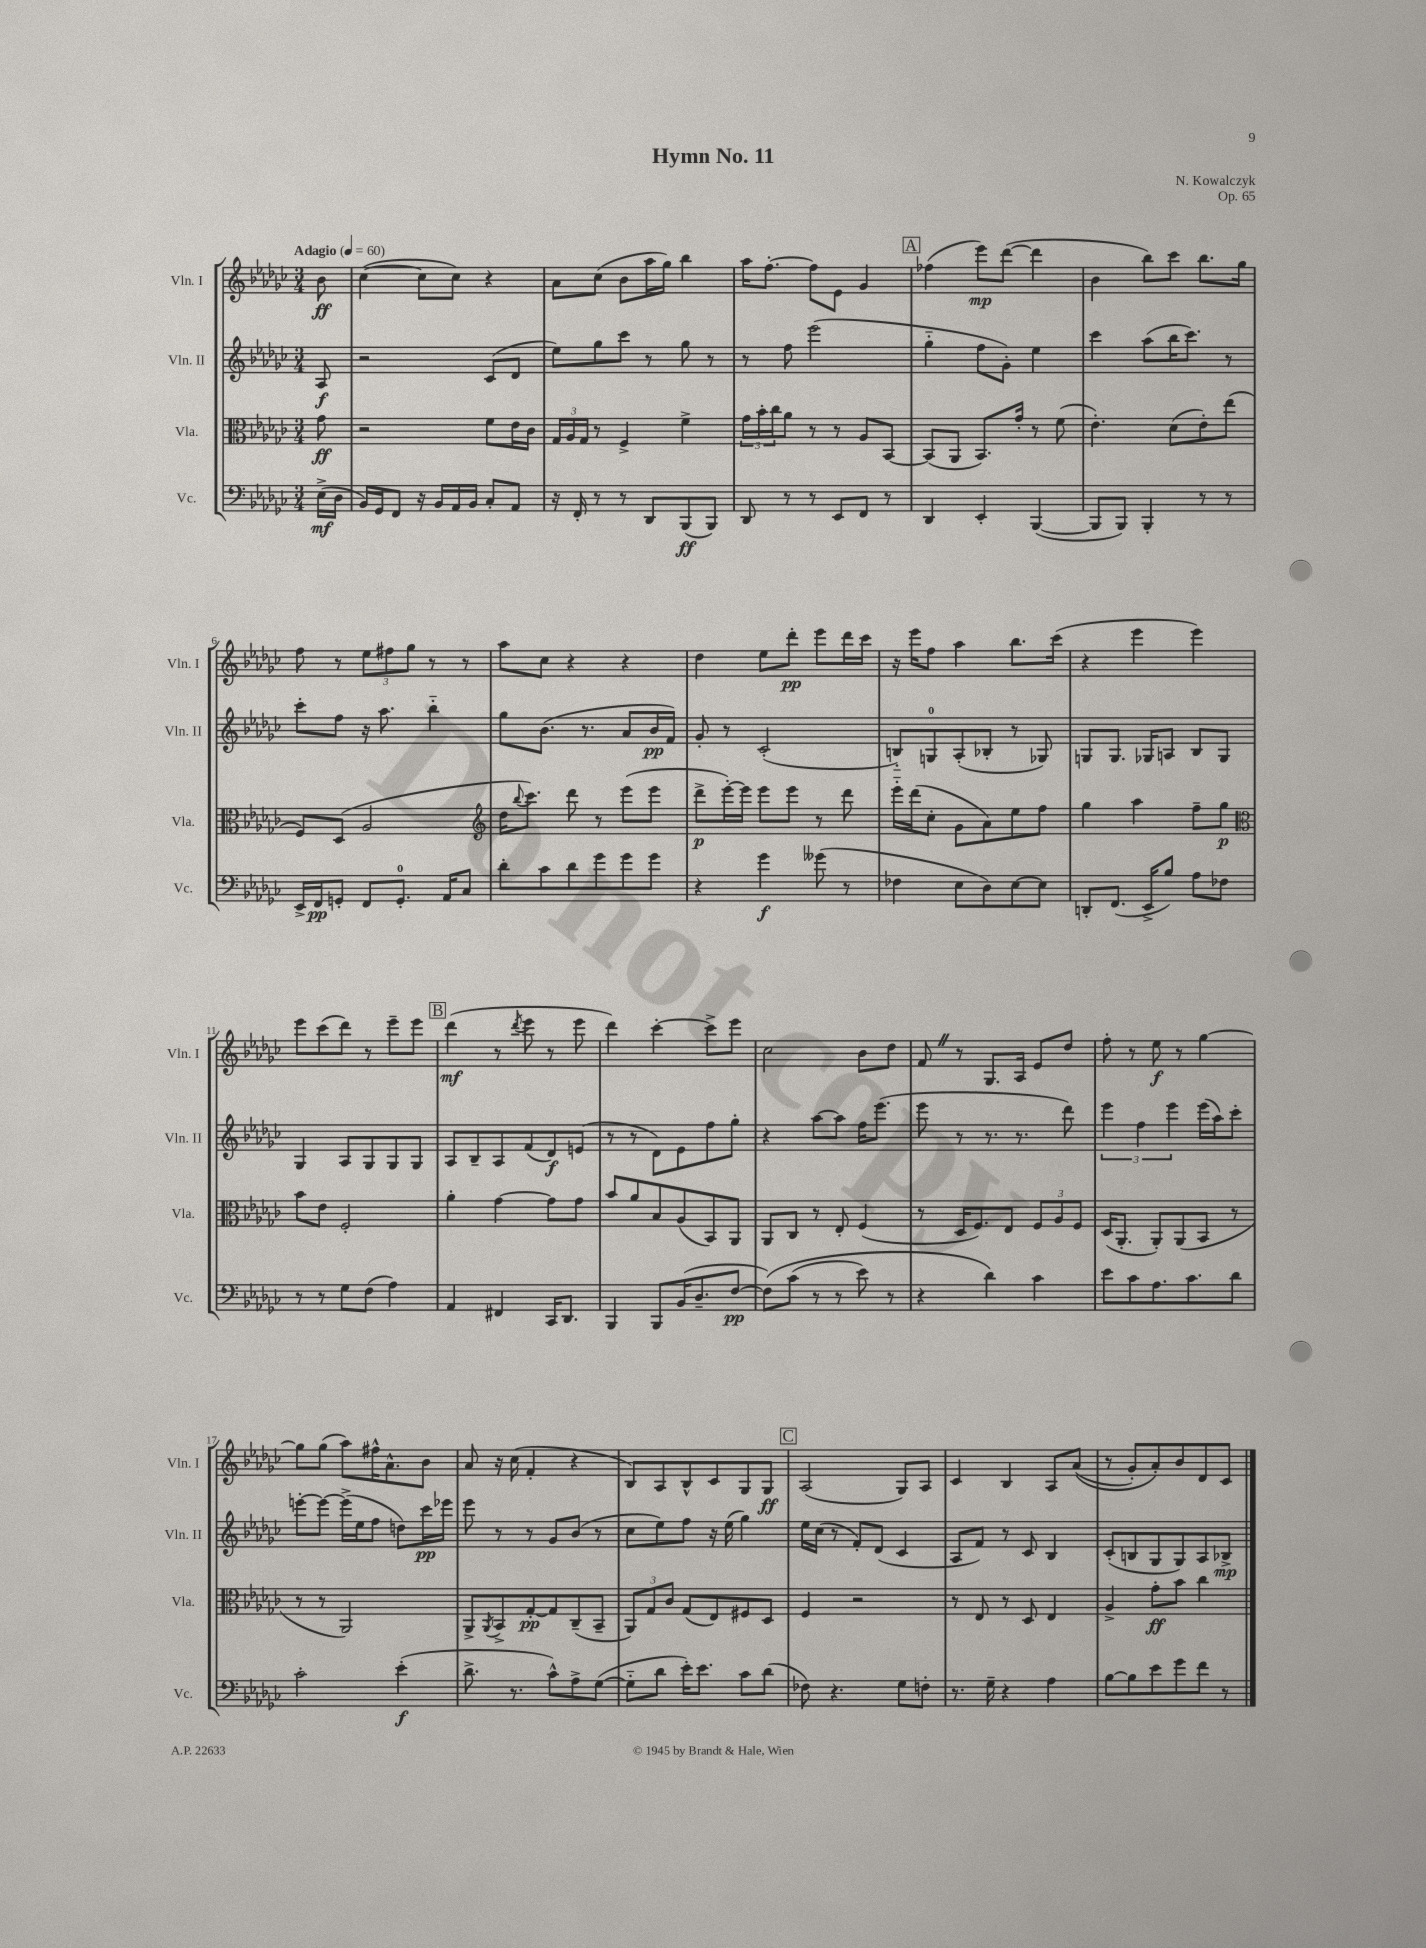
\header { title = "Hymn No. 11" composer = "N. Kowalczyk" opus = "Op. 65" }
<<
\new StaffGroup <<
\new Staff = "s0" \with { instrumentName = "Vln. I" shortInstrumentName = "Vln. I" } {
    \clef treble \key ges \major \numericTimeSignature \time 3/4 \partial 8 \tempo "Adagio" 4 = 60
    bes'8\ff |
    ces''4~( ces''8 ces''8) r4 |
    aes'8 ces''8( bes'8 aes''16 ges''16) bes''4 |
    aes''16 f''8.~-. f''8 ees'8 ges'4 |
    \mark \markup { \box "A" } fes''4( ees'''8\mp) des'''8~( des'''4 |
    bes'4 bes''8) ces'''8 bes''8. ges''16 |
    f''8 r8 \tuplet 3/2 { ees''8 fis''8 ges''8 } r8 r8 |
    aes''8 ces''8 r4 r4 |
    des''4 ees''8 des'''8-.\pp ees'''8 des'''16 ces'''16 |
    r16 ees'''16 f''8 aes''4 bes''8. ces'''16( |
    r4 ees'''4 ees'''4) |
    ees'''8 ces'''8( des'''8) r8 ees'''8-- ees'''8 |
    \mark \markup { \box "B" } des'''4\mf( r8 \acciaccatura { des'''8 } ees'''8 r8 ees'''8 |
    des'''4) ces'''4~-. ces'''8-> ees'''8 |
    ces''2 bes'8 des''8 |
    f'8 \once \override BreathingSign.text = \markup { \musicglyph "scripts.caesura.straight" } \breathe r8 ges8. aes16 ees'8 des''8 |
    f''8-. r8 ees''8\f r8 ges''4~ |
    ges''8 ges''8( aes''8) fis''16-^ aes'8.-^ bes'8 |
    aes'8 r16 ces''16( f'4-. r4 |
    bes8) aes8 bes8-^ ces'8 ges8 ges8\ff |
    \mark \markup { \box "C" } aes2( ges8) aes8 |
    ces'4 bes4 aes8 aes'8(\( |
    r8 ges'8-.) aes'8-.\) bes'8 des'8 ces'8 \bar "|." |
}
\new Staff = "s1" \with { instrumentName = "Vln. II" shortInstrumentName = "Vln. II" } {
    \clef treble \key ges \major \numericTimeSignature \time 3/4 \partial 8
    aes8\f |
    r2 ces'8( des'8 |
    ees''8) ges''8 ces'''8 r8 ges''8 r8 |
    r8 f''8 ees'''2( |
    \mark \markup { \box "A" } ges''4-_ f''8 ges'8-.) ees''4 |
    ces'''4 aes''8( bes''16 ces'''8.) r8 |
    ces'''8-. f''8 r16 aes''8. bes''4-_ |
    ges''8 bes'8.( r8. aes'8 bes'16\pp f'16) |
    ges'8-. r8 ces'2-.( |
    b8-_) g8-0 aes8-.( bes8-. r8 ges8) |
    g8 g8. ges16 a8 bes8 ges8 |
    ges4 aes8 ges8 ges8 ges8 |
    \mark \markup { \box "B" } aes8 bes8-- aes8 f'8( des'8\f) e'8( |
    r8 r8 des'8) ees'8 f''8 ges''8-. |
    r4 aes''8~ aes''8 f''16 ees'''8.( |
    ees'''8 r8 r8. r8. des'''8) |
    \tuplet 3/2 { ees'''4 f''4 ees'''4 } ees'''16( aes''16) ces'''8-. |
    e'''8~-. e'''8~ e'''16->( ees''16 f''8 d''8) ces'''16\pp ees'''16 |
    ees'''8 r8 r8 ges'8 bes'8( r8 |
    ces''8 ees''8) f''8 r16 ees''16( ges''4) |
    \mark \markup { \box "C" } ees''16 ces''16( r8 f'8-.) des'8( ces'4 |
    aes8 f'8) r8 ces'8 bes4 |
    ces'8-.( b8 ges8 ges8) aes8 bes8->\mp \bar "|." |
}
\new Staff = "s2" \with { instrumentName = "Vla." shortInstrumentName = "Vla." } {
    \clef alto \key ges \major \numericTimeSignature \time 3/4 \partial 8
    ges'8\ff |
    r2 f'8 ees'16 ces'16 |
    \tuplet 3/2 { ges16 aes16 ges16 } r8 f4-> f'4-> |
    \tuplet 3/2 { ges'16 bes'16-. ces''16 } aes'8 r8 r8 aes8 bes,8~ |
    \mark \markup { \box "A" } bes,8( aes,8 bes,8.) ges'16-. r8 f'8( |
    ees'4.-.) des'8( ees'8-.) ees''8( |
    f8) des8( aes2 |
    \clef treble des''16 \appoggiatura { bes''8 } ces'''8.) des'''8 r8 ees'''8( ees'''8 |
    des'''8->\p ees'''16~-.) ees'''16 ees'''8 ees'''8 r8 des'''8 |
    ees'''16-_ des'''16( ces''8-. ges'8 aes'8) ees''8 f''8 |
    ges''4 aes''4 f''8-- ges''8\p |
    \clef alto bes'8 ees'8 f2-. |
    \mark \markup { \box "B" } aes'4-. ges'4~ ges'8 ges'8 |
    bes'8 aes'8 bes8 aes8( bes,8) aes,8 |
    aes,8 ces8 r8 ees8-. f4( |
    r8 des16 f8.) ees8 \tuplet 3/2 { f8 aes8 f8 } |
    des16( aes,8.-. aes,8-.) aes,8( bes,8 r8 |
    r8 r8 aes,2) |
    aes,8-> \acciaccatura { aes,8 } bes,8-> ges8~-.\pp ges8 ces8--( bes,8-- |
    \tuplet 3/2 { aes,8) ges8 ces'8 } ges8( ees8) fis8 des8 |
    \mark \markup { \box "C" } f4 r2 |
    r8 ees8 r8 des8 ees4 |
    aes4-> ges'8-.\ff bes'8 ces''4 \bar "|." |
}
\new Staff = "s3" \with { instrumentName = "Vc." shortInstrumentName = "Vc." } {
    \clef bass \key ges \major \numericTimeSignature \time 3/4 \partial 8
    ees16->\mf( des16 |
    bes,16) ges,16 f,8 r16 bes,16 aes,16 bes,16 ces8-. aes,8 |
    r16 f,16-. r8 r8 des,8 bes,,8\ff( bes,,8) |
    des,8 r8 r8 ees,8 f,8 r8 |
    \mark \markup { \box "A" } des,4 ees,4-. bes,,4~( |
    bes,,8 bes,,8) bes,,4-. r8 r8 |
    ees,16-> f,16\pp g,8-. f,8 g,8.-0-. aes,16 ces8 |
    des'8-. ces'8 des'8 ges'8 ges'8 ges'8 |
    r4 ges'4\f geses'8( r8 |
    fes4 ees8 des8) ees8~ ees8 |
    d,8-. f,8.( ees,16-> bes8) aes8 fes8 |
    r8 r8 ges8 f8( aes4) |
    \mark \markup { \box "B" } aes,4 fis,4 ces,16 des,8. |
    bes,,4 bes,,8 bes,16( des8.-- f8~\pp |
    f8)\( ces'8( r8 r8 ees'8) r8 |
    r4 des'4\) ces'4 |
    ees'8 ces'8 aes8. ces'8. des'8 |
    ces'2-. ees'4-.\f( |
    des'8.-> r8. ces'8-^) aes8-> ges8~( |
    ges8-_ des'8 ees'16-.) ees'8. ces'8 des'8( |
    \mark \markup { \box "C" } fes8) r4. ges8 f8-. |
    r8. ges16-- r4 aes4 |
    bes8~ bes8 ees'8 ges'8 f'8 r8 \bar "|." |
}
>>
>>
